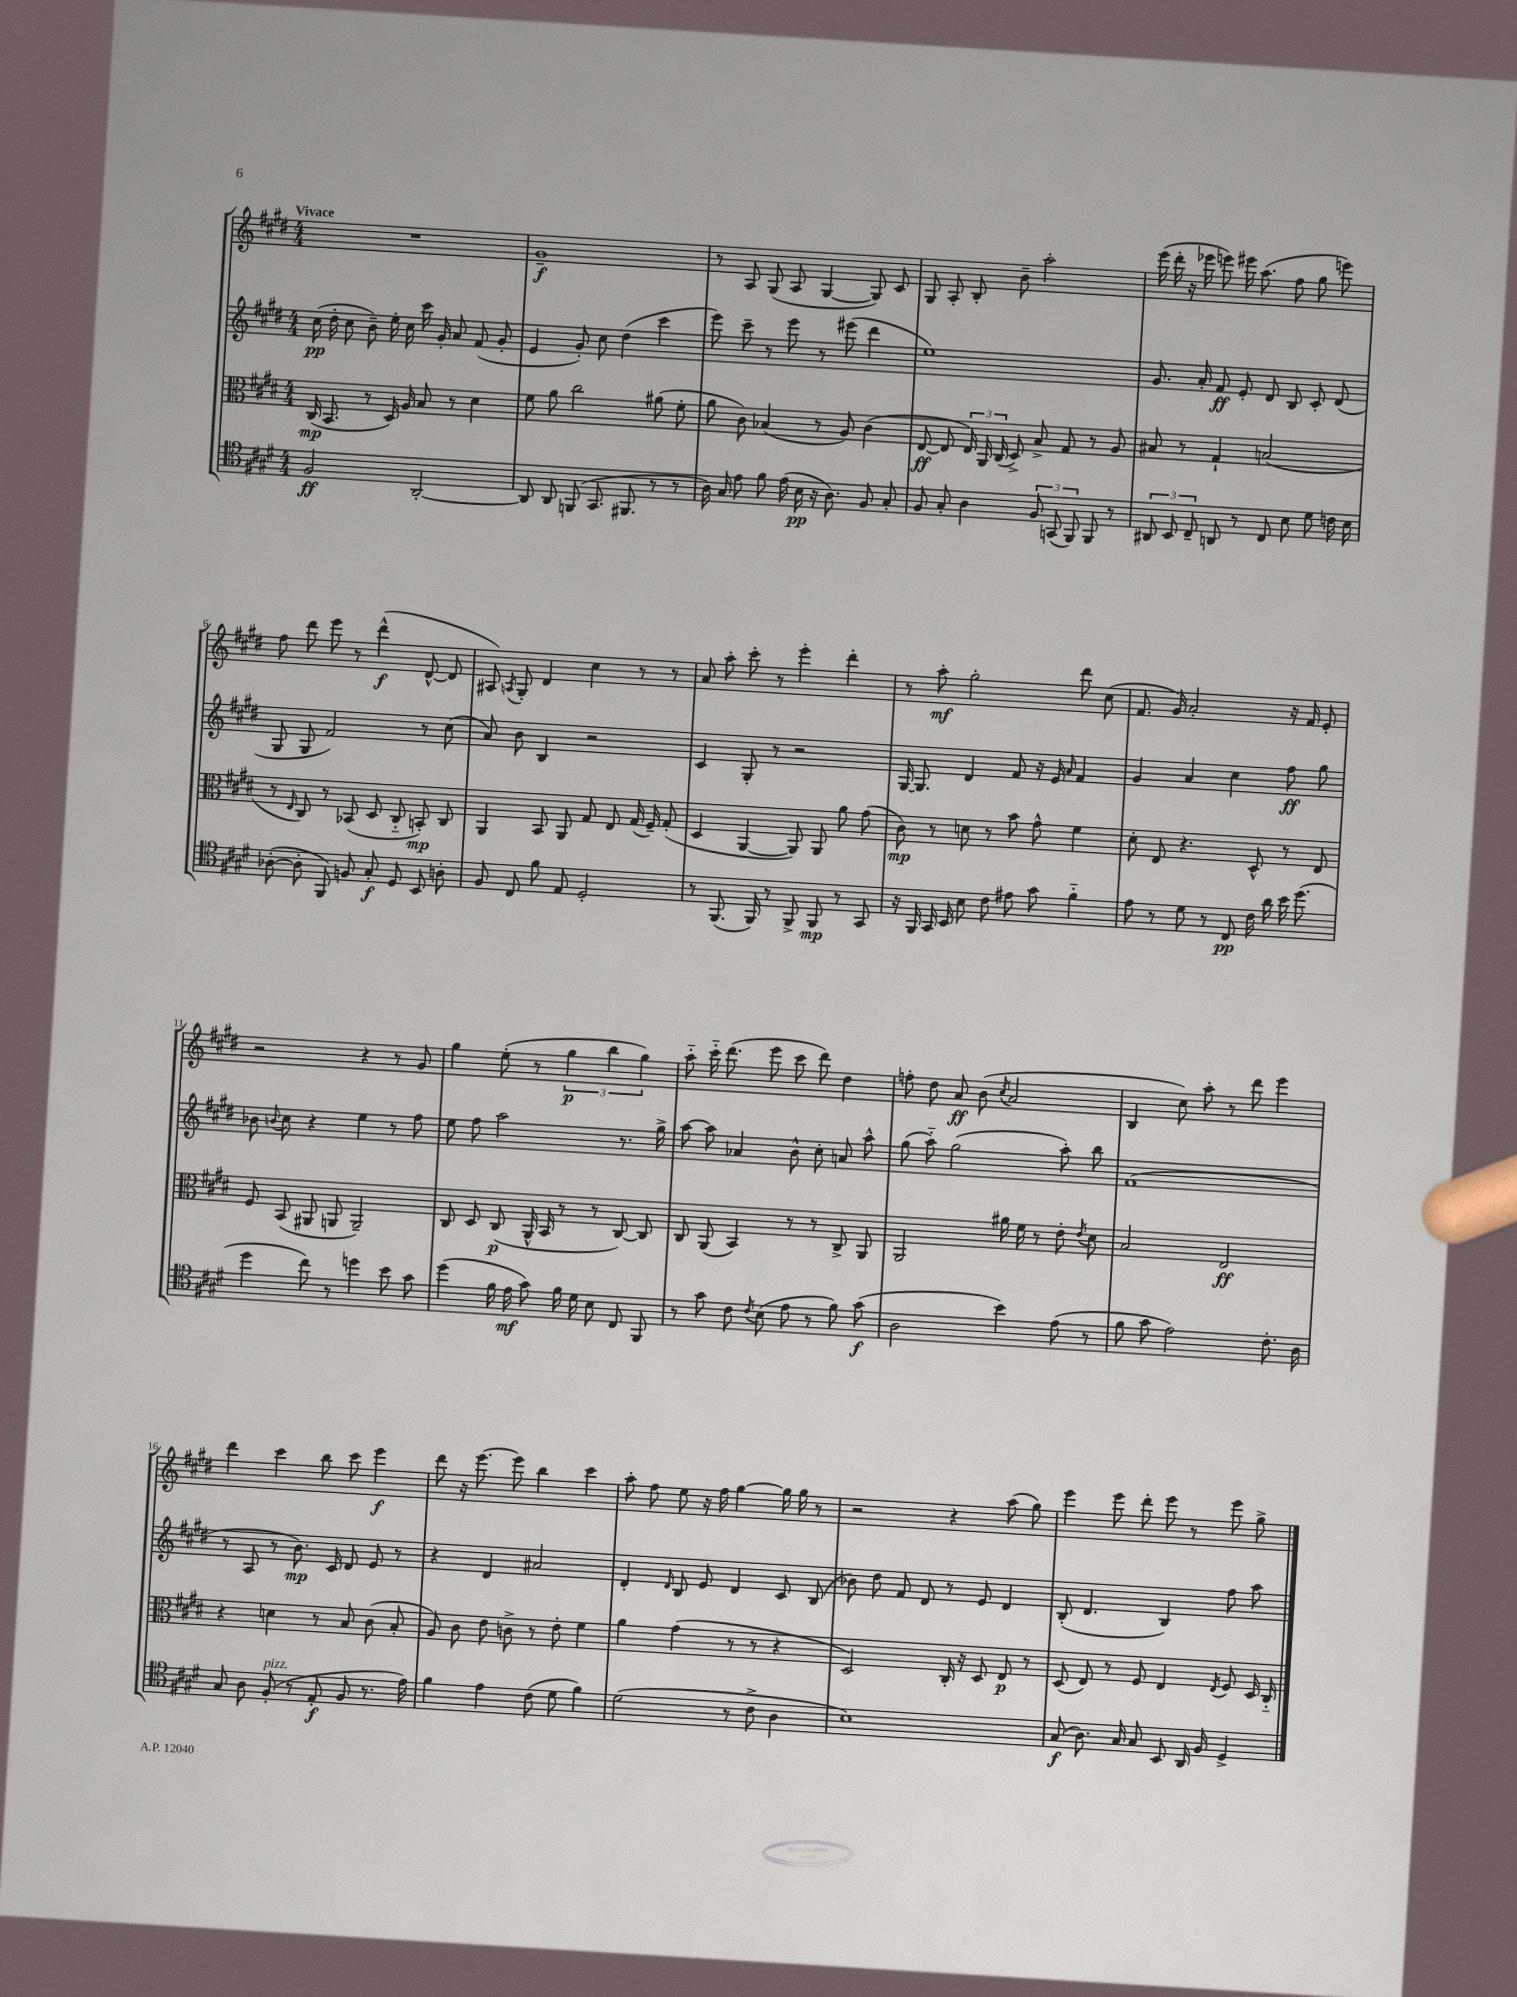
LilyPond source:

<<
\new StaffGroup <<
\new Staff = "s0" {
    \clef treble \key e \major \numericTimeSignature \time 4/4 \tempo "Vivace"
    \autoBeamOff R1 |
    gis'1--\f |
    r8 a8 gis8( a8 gis4~ gis8) cis'8 |
    gis8 a8-. b8-. b'8-- a''2-. |
    e'''16( dis'''16-. r16 ees'''16 e'''8) eis'''16 a''8.( fis''8 gis''8 e'''8) |
    fis''8 dis'''8 e'''8 r8 dis'''4-^\f( dis'8~-^ dis'8 |
    ais8) \acciaccatura { a8 } gis8-. dis'4 cis''4 r8 r8 |
    a'8 a''8-. cis'''8-. r8 e'''4-. dis'''4-. |
    r8 a''8-.\mf gis''2-. dis'''8 cis''8( |
    fis'8. gis'16) a'2-. r16 fis'16 e'8-. |
    r2 r4 r8 gis'8 |
    gis''4 e''8-.( r8 \tuplet 3/2 { gis''4\p b''4 gis''4) } |
    a''8-_ cis'''16-_ dis'''8.( e'''8 cis'''8 dis'''8) dis''4 |
    f''8-. dis''8 a'8\ff b'8( \acciaccatura { cis''8 } a'2 |
    b4 cis''8) a''8-. r8 dis'''8 e'''4 |
    dis'''4 cis'''4 b''8 cis'''8 e'''4\f |
    dis'''8 r16 e'''8.~ e'''8 b''4 cis'''4 |
    a''8-. fis''8 e''8 r16 fis''16 gis''4~ gis''16 gis''16 r8 |
    r2 r4 a''8( gis''8) |
    e'''4 e'''8 dis'''8-. e'''8 r8 e'''8 gis''8-> \bar "|." |
}
\new Staff = "s1" {
    \clef treble \key e \major \numericTimeSignature \time 4/4
    \autoBeamOff cis''16\pp( dis''16-. cis''8 b'8--) e''16-. cis''16 cis'''16 gis'16-. a'8 fis'8( gis'8-. |
    e'4 gis'8-.) cis''8 dis''4( cis'''4 |
    e'''8) cis'''8-- r8 e'''8 r8 eis'''8( dis'''4 |
    e''1) |
    gis'8. a'16-. fis'8\ff e'8-. dis'8 b8 cis'8-. dis'8( |
    gis8 gis8 fis'2) r8 cis''8( |
    a'8) b'8 b4 r2 |
    cis'4 gis8-. r8 r2 |
    gis16~ gis8. dis'4 fis'8 r16 e'16 \grace { a'16 } fis'4 |
    gis'4 a'4 cis''4 fis''8\ff gis''8 |
    bes'8 \appoggiatura { b'8 } cis''8 r4 e''4 r8 fis''8 |
    e''8 fis''8 a''2 r8. gis''16-> |
    a''8~ a''8 aes'4 b'8-^ cis''8-. a'8 a''8-^ |
    gis''8( a''8-_) gis''2( a''8-.) b''8 |
    fis'1( |
    r8 a8 r8 b'8.\mp) cis'16 dis'8 e'8 r8 |
    r4 dis'4 ais'2 |
    dis'4-. \grace { dis'16 } b8 e'8 dis'4 cis'8 b8( |
    bes'8) dis''8 fis'8 dis'8 r8 e'8 dis'4 |
    b8-.( dis'4. b4) fis''8 a''8 \bar "|." |
}
\new Staff = "s2" {
    \clef alto \key e \major \numericTimeSignature \time 4/4
    \autoBeamOff cis16\mp( b,8. r8 dis16) a16 b8 r8 dis'4 |
    fis'8 a'8 cis''2 ais'8( fis'8-. |
    a'8 cis'8) bes4( r8 a8) cis'4( |
    e8~\ff e8 \tuplet 3/2 { e16) a,16 cis16( } dis8->) b8-> gis8 r8 a8 |
    bis8 r8 gis4-! b2( |
    r8 \grace { e16 } cis8) r8 bes,8( dis8 cis8-_ b,8-.\mp) cis8 |
    a,4 b,8 a,8 gis8 e8 gis16( fis16--) gis8-.( |
    dis4 a,4~ a,8) a,8 a'8 gis'8( |
    cis'8\mp) r8 d'8 r8 b'8 gis'8-^ fis'4 |
    dis'8-. e8 r4. dis8-^ r8 e8 |
    fis8 b,8( ais,8 a,8 a,2--) |
    cis8 dis8 cis8\p( a,16-^ b,16 r8 r8 cis8~) cis8 |
    cis8 a,8( b,4) r8 r8 cis8-> a,8 |
    a,2 ais'16 fis'16 r8 e'8-. \acciaccatura { e'8 } dis'8 |
    b2 e2\ff |
    r4 d'4 r8 b8 cis'8( b8-. |
    a8) cis'8 e'8 c'8-> r8 e'8-. fis'4 |
    a'4 gis'4( r8 r8 r4 |
    dis2) cis16-. r16 dis8 e8\p r8 |
    dis8( e8) r8 fis8 e4 \acciaccatura { e8 } fis8 dis16 cis16-_ \bar "|." |
}
\new Staff = "s3" {
    \clef tenor \key e \major \numericTimeSignature \time 4/4
    \autoBeamOff fis2\ff a,2~-. |
    a,8 a,8 f,8( gis,8. fis,8. r8 r8 |
    a16) gis16 e'8 fis'8 e'16( b16\pp r16 a8.) fis8 gis8-. |
    fis8 gis8-. a4 \tuplet 3/2 { fis8 g,8( fis,8) } fis,8 r8 |
    \tuplet 3/2 { ais,8 b,8 cis8-- } a,8 r8 cis8 b8 dis'8 c'16 b16 |
    aes8~-.( aes8-. fis,8) f8 gis8-.\f dis8 b,8 a8-. |
    fis8 cis8 fis'8 e8 dis2-. |
    r8 fis,8.( fis,16) r8 fis,8-> fis,8\mp r8 gis,8 |
    r16 fis,16 gis,16 b,16 b8 cis'8 eis'8 gis'8 fis'4-_ |
    e'8 r8 dis'8 r8 cis8\pp cis'16 a'16 b'16 dis''8.( |
    dis''4 cis''8) r8 d''4 b'8 gis'8 |
    dis''4( fis'16 e'16\mf gis'8) fis'16 dis'16 b8 cis8 fis,8 |
    r8 gis'8 cis'8 \acciaccatura { cis'8 } b8( e'8 r8 fis'8) gis'8\f( |
    a2 b'4) e'8( r8 |
    fis'8 gis'8 e'2) cis'8.-. a16 |
    gis8 a8 fis8-.^\markup { \italic "pizz." }( r8 e8-.\f fis8 r8. e'16) |
    fis'4 e'4 cis'8( dis'8 fis'4) |
    dis'2( r8 cis'8-> a4 |
    b1) |
    gis8\f( a8.) gis16 gis8 b,8 a,16 fis16 dis4-> \bar "|." |
}
>>
>>
